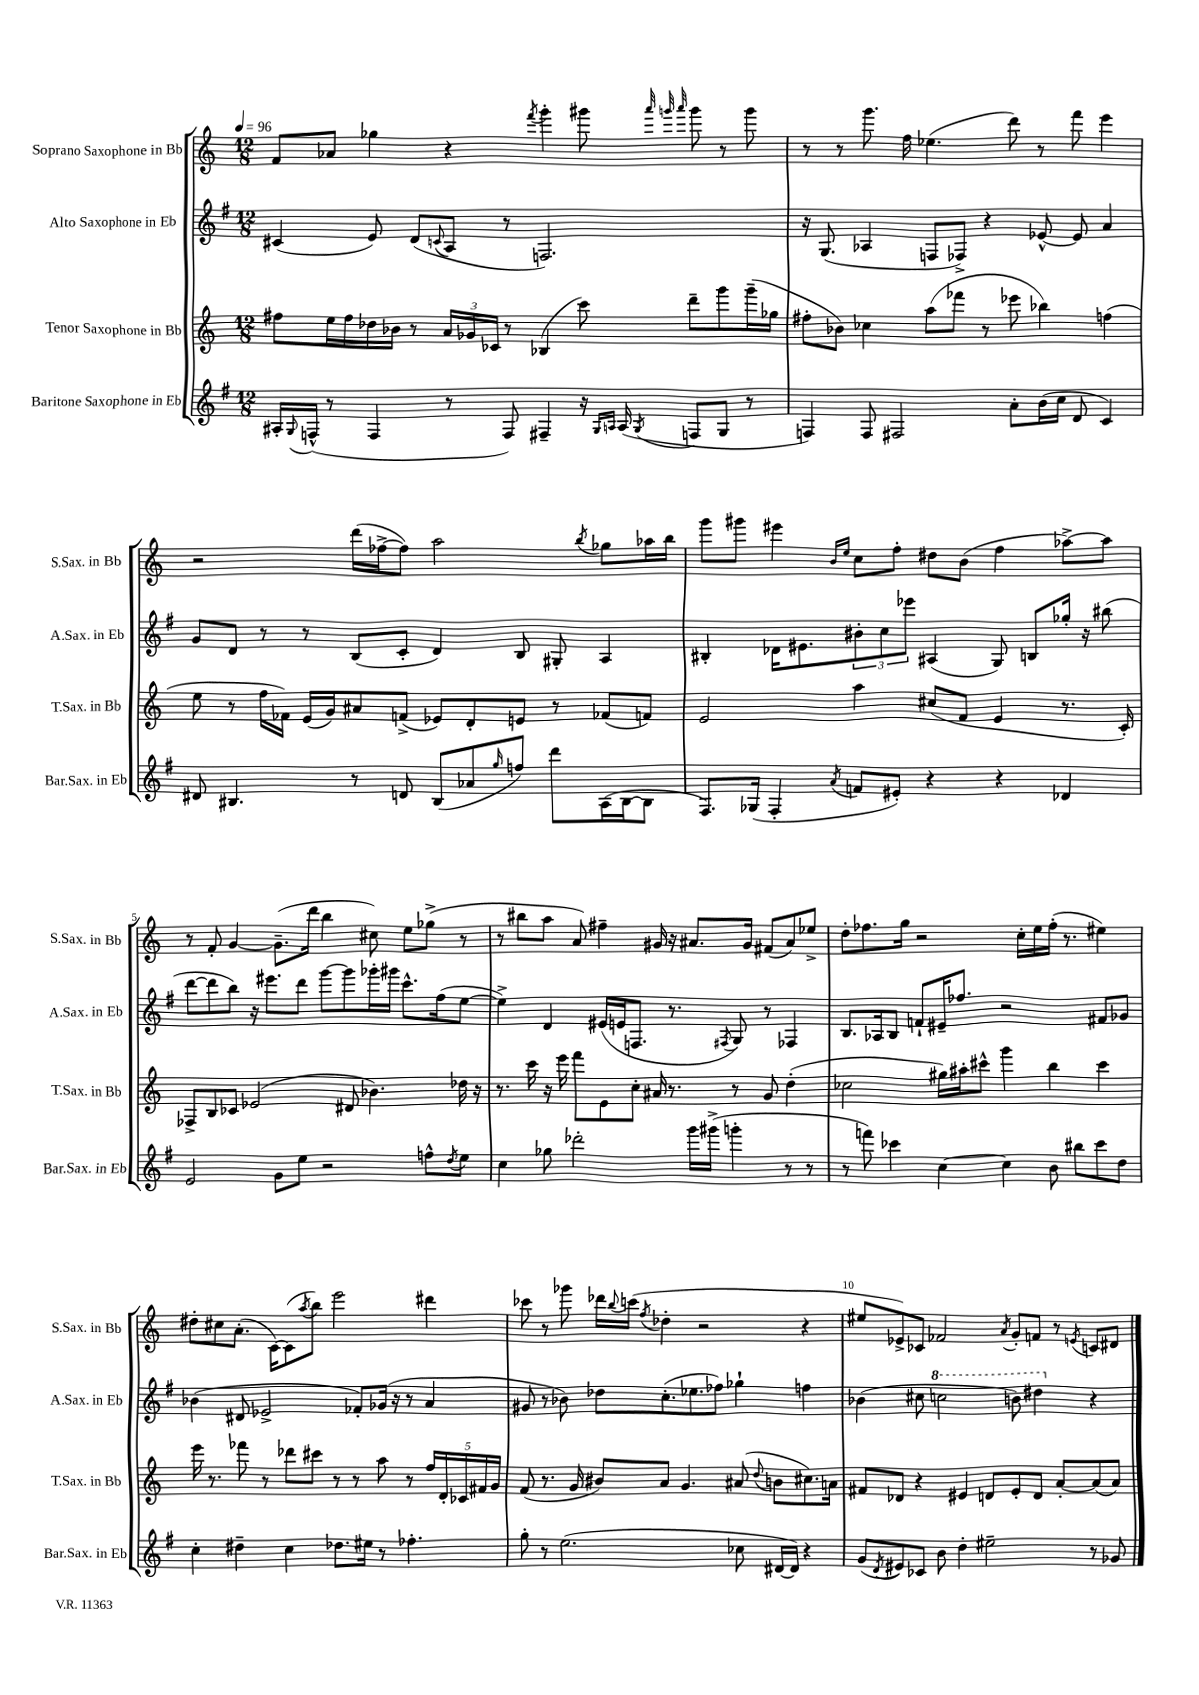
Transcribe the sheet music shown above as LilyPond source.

<<
\new StaffGroup <<
\new Staff = "s0" \with { instrumentName = "Soprano Saxophone in Bb" shortInstrumentName = "S.Sax. in Bb" } {
    \clef treble \key c \major \numericTimeSignature \time 12/8 \tempo 4 = 96
    f'8 aes'8 ges''4 r4 \acciaccatura { f'''8 } g'''4-. gis'''8 \grace { a'''32 g'''32 a'''32 } g'''8 r8 g'''8 |
    r8 r8 g'''8. f''16 ees''4.( d'''8) r8 f'''8 e'''4 |
    r2 d'''16( fes''16~-> fes''8) a''2 \acciaccatura { b''8 } ges''8 aes''16 b''16 |
    g'''8 gis'''8 eis'''4 \grace { b'16 e''16 } c''8 f''8-. dis''8 b'8( f''4 aes''8~->) aes''8 |
    r8 f'8-. g'4~ g'8.--( d'''16 b''4 cis''8) e''8 ges''8->( r8 |
    r8 bis''8 a''8 a'8) fis''4-- gis'16 r16 ais'8. gis'16 fis'8( ais'8) ees''8-> |
    d''8-. fes''8. g''16 r2 c''16-. e''16 fes''16-.( r8. eis''4) |
    dis''8-. cis''8 a'8.-.( c'16~) c'8( \acciaccatura { a''8 } b''8) e'''2 dis'''4 |
    ces'''8 r8 ges'''8 des'''16 \appoggiatura { b''8 } c'''16( \acciaccatura { f''8 } des''4-. r2 r4 |
    eis''8 ees'8->) ces'8 fes'2 \acciaccatura { a'8 } g'8-. f'8 r8 \acciaccatura { e'8 } c'8 dis'8 \bar "|." |
}
\new Staff = "s1" \with { instrumentName = "Alto Saxophone in Eb" shortInstrumentName = "A.Sax. in Eb" } {
    \clef treble \key g \major \numericTimeSignature \time 12/8
    cis'4( e'8) d'8( \appoggiatura { c'8 } a8 r8 f2.) |
    r16 g8.( aes4 f8 fes8->) r4 ees'8~-^ ees'8 a'4 |
    g'8 d'8 r8 r8 b8( c'8-. d'4) b8 gis8-. a4 |
    bis4-. des'16 eis'8. \tuplet 3/2 { bis'8-. c''8 ees'''8 } ais4( g8) b8 ges''16-. r16 bis''8( |
    d'''8~ d'''8 b''8) r16 eis'''8. d'''8 g'''8~ g'''8 ges'''16-. gis'''16 c'''8.-^ fis''16( e''8~ |
    e''4->) d'4 eis'16( e'16 f8. r8. \acciaccatura { fis8 } g8) r8 fes4 |
    b8. aes16 b8 f'8-! eis'16-- fes''8. r2 fis'8 ges'8 |
    bes'4( dis'8 ees'2-> fes'8-.) ges'16( r16 r8 a'4 |
    gis'8 r8 bes'8) des''8 c''8.-.( ees''8. fes''8) ges''4-! f''4 |
    bes'4( cis''8 \ottava #1 c'''!2 b''!8) dis'''4 \ottava #0 r4 \bar "|." |
}
\new Staff = "s2" \with { instrumentName = "Tenor Saxophone in Bb" shortInstrumentName = "T.Sax. in Bb" } {
    \clef treble \key c \major \numericTimeSignature \time 12/8
    fis''8 e''16 fis''16 des''16 bes'16 r8 \tuplet 3/2 { a'16 ges'16 ces'16 } r8 bes4( c'''8) d'''8-- g'''8 g'''16--( ges''16 |
    fis''8-. bes'8) ces''4 a''8( fes'''8 r8 ees'''8 bes''4) f''4( |
    e''8 r8 f''16 fes'16) e'16( g'16) ais'8 f'8->( ees'8) d'8-. e'8 r8 fes'8( f'8) |
    e'2 a''4 cis''8( f'8 e'4 r8. c'16-.) |
    fes8-> b8 ces'8 ees'2( dis'8 bes'4.) des''16 r16 |
    r8. c'''16 r16 e'''16 f'''8 e'8 c''8-. ais'16 r8. r8 g'8 d''4-.( |
    ces''2 gis''16) ais''16-. cis'''8-^ g'''4 b''4 cis'''4 |
    e'''16 r8. fes'''8 r8 des'''8 cis'''8 r8 r8 a''8 r8 \tuplet 5/4 { f''16 d'16-. ces'16 fis'16 g'16 } |
    f'8( r8. g'16 bis'8) a'8 g'4. ais'8( \appoggiatura { d''8 } b'8 cis''8.) a'16 |
    fis'8 des'8 r4 eis'4 d'8 eis'8-. d'8 a'8~-. a'8( a'8) \bar "|." |
}
\new Staff = "s3" \with { instrumentName = "Baritone Saxophone in Eb" shortInstrumentName = "Bar.Sax. in Eb" } {
    \clef treble \key g \major \numericTimeSignature \time 12/8
    ais16-. \appoggiatura { g8 } f16-^( r8 f4 r8 f8) fis4-- r16 \grace { g16 a16 } a16( \acciaccatura { g8 } f8 g8 r8 |
    f4) f8 fis2 a'8-. b'16( c''16 d'8 c'4) |
    dis'8 bis4. r8 d'8 bis8( aes'8 \grace { g''16 } f''8) d'''8 a16( bis16~ bis8 |
    fis8.) ges16( fis4-. \acciaccatura { a'8 } f'8 eis'8-.) r4 r4 des'4 |
    e'2 g'8 e''8 r2 f''8-^ \acciaccatura { d''8 } e''8 |
    c''4 ges''8 des'''2-. g'''16 gis'''16->( g'''4-. r8 r8 |
    r8 f'''8) ces'''4 c''4~ c''4 b'8 bis''8 ces'''8 d''8 |
    c''4-. dis''4-- c''4 des''8. eis''16 r8 fes''4.-. |
    g''8-. r8 e''2.( ces''8 dis'16~ dis'16) r4 |
    g'8( \acciaccatura { d'8 } eis'8) ces'8 b'8 d''4-. eis''2-- r8 ges'8 \bar "|." |
}
>>
>>
\layout { \context { \Score \override BarNumber.break-visibility = ##(#f #t #t) barNumberVisibility = #(every-nth-bar-number-visible 5) } }
